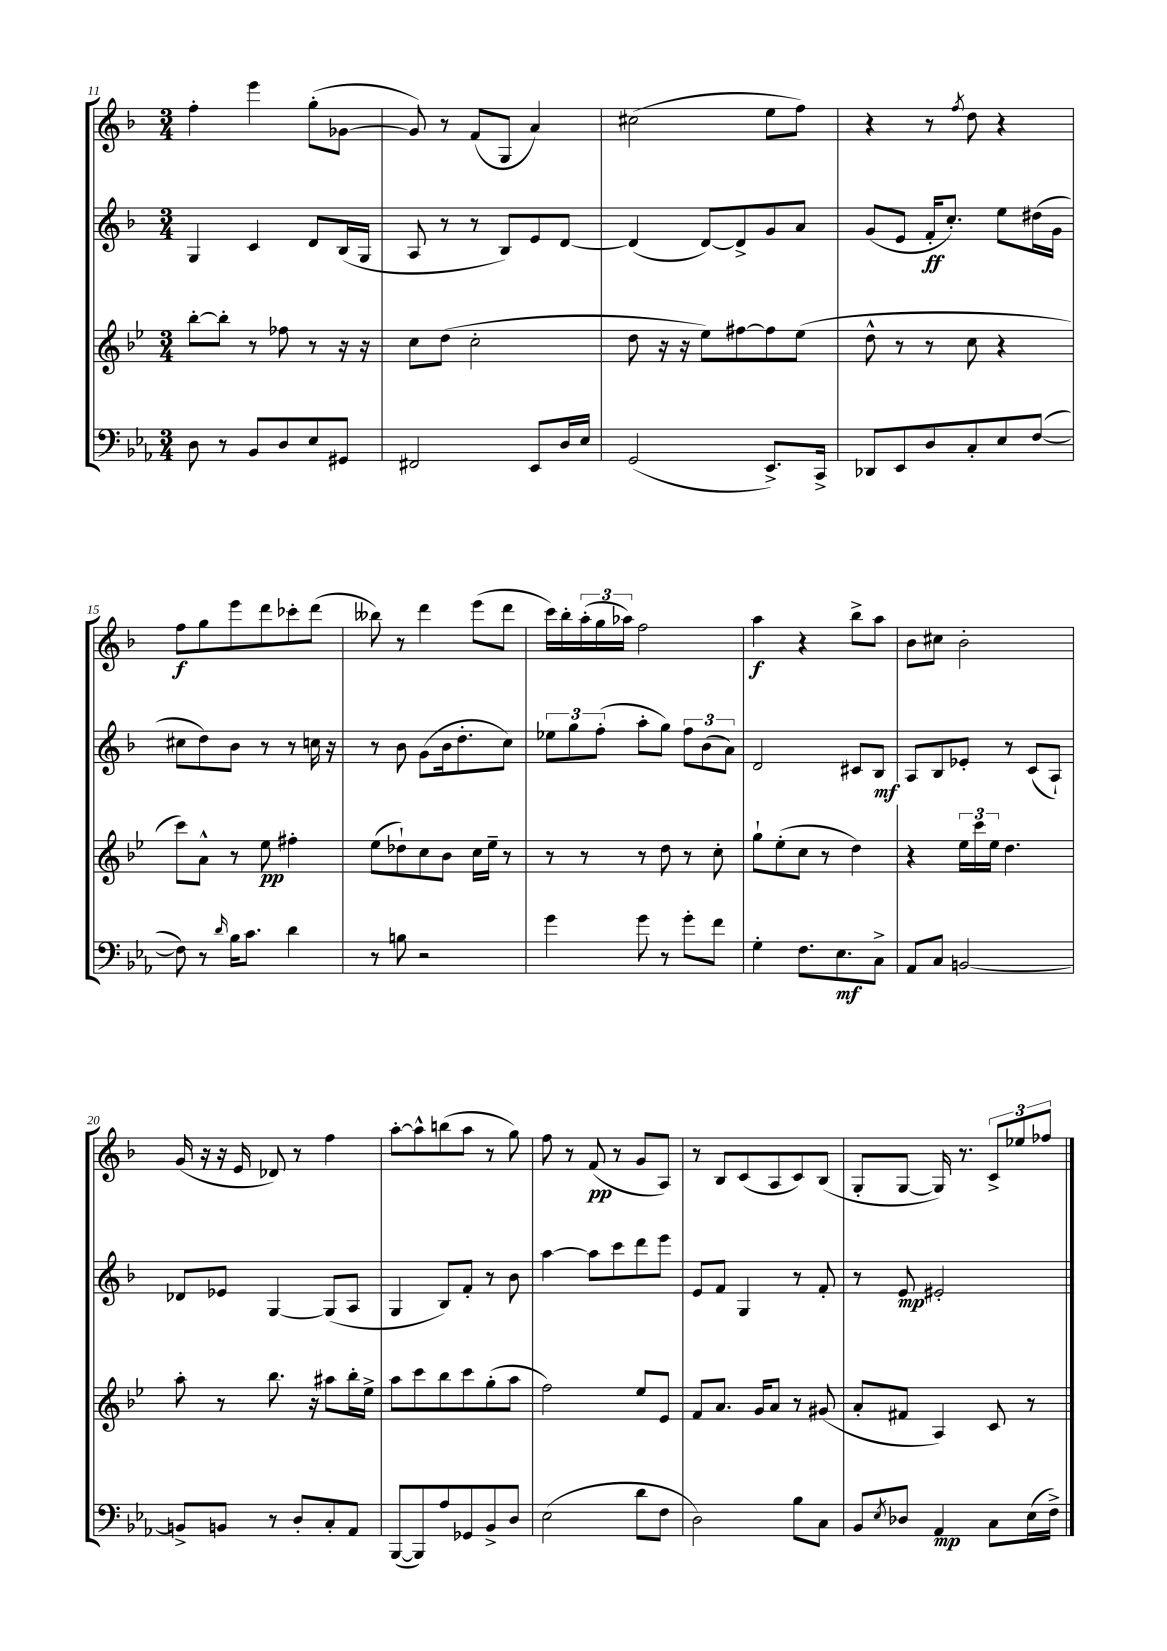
<<
\new StaffGroup <<
\new Staff = "s0" {
    \clef treble \key f \major \numericTimeSignature \time 3/4
    f''4-. e'''4 g''8-.( ges'8~ |
    ges'8) r8 f'8( g8 a'4) |
    cis''2( e''8 f''8) |
    r4 r8 \acciaccatura { f''8 } d''8 r4 |
    f''8\f g''8 e'''8 d'''8 ces'''8-. d'''8( |
    beses''8) r8 d'''4 e'''8( d'''8 |
    c'''16) bes''16-. \tuplet 3/2 { a''16-.( g''16 aes''16) } f''2 |
    a''4\f r4 bes''8-> a''8 |
    bes'8 cis''8 bes'2-. |
    g'16( r16 r16 e'16 des'8) r8 f''4 |
    a''8~-. a''8-^ b''8( a''8 r8 g''8) |
    f''8 r8 f'8\pp( r8 g'8 a8) |
    r8 bes8 c'8( a8 c'8) bes8( |
    g8-. g8~ g16) r8. \tuplet 3/2 { c'8-> ees''8 fes''8 } \bar "|." |
}
\new Staff = "s1" {
    \clef treble \key f \major \numericTimeSignature \time 3/4
    g4 c'4 d'8 bes16( g16 |
    a8 r8 r8 bes8) e'8 d'8~ |
    d'4( d'8~) d'8-> g'8 a'8 |
    g'8( e'8 f'16-.\ff c''8.-.) e''8 dis''16( g'16 |
    cis''8 d''8) bes'8 r8 r8 c''16 r16 |
    r8 bes'8 g'8( bes'16 d''8.-. c''8) |
    \tuplet 3/2 { ees''8 g''8 f''8-.( } a''8-. g''8) \tuplet 3/2 { f''8 bes'8( a'8) } |
    d'2 cis'8 bes8\mf |
    a8 bes8 ees'8-. r8 c'8( a8-!) |
    des'8 ees'8 g4~ g8( a8 |
    g4 bes8) f'8-. r8 bes'8 |
    a''4~ a''8 c'''8 d'''8 e'''8 |
    e'8 f'8 g4 r8 f'8-. |
    r8 e'8\mp eis'2-. \bar "|." |
}
\new Staff = "s2" {
    \clef treble \key bes \major \numericTimeSignature \time 3/4
    bes''8~-. bes''8-. r8 fes''8 r8 r16 r16 |
    c''8 d''8( c''2-. |
    d''8 r16 r16 ees''8) fis''8~ fis''8 ees''8( |
    d''8-^ r8 r8 c''8 r4 |
    c'''8) a'8-^ r8 ees''8\pp fis''4-. |
    ees''8( des''8-!) c''8 bes'8 c''16 ees''16-- r8 |
    r8 r8 r8 d''8 r8 c''8-. |
    g''8-! ees''8-.( c''8 r8 d''4) |
    r4 \tuplet 3/2 { ees''16 c'''16 ees''16 } d''4. |
    a''8-. r8 bes''8. r16 ais''8 bes''16-. ees''16-> |
    a''8 c'''8 bes''8 c'''8 g''8-.( a''8 |
    f''2) ees''8 ees'8 |
    f'8 a'8. g'16 a'8 r8 gis'8( |
    a'8-. fis'8 a4) c'8 r8 \bar "|." |
}
\new Staff = "s3" {
    \clef bass \key ees \major \numericTimeSignature \time 3/4
    d8 r8 bes,8 d8 ees8 gis,8 |
    fis,2 ees,8 d16 ees16 |
    g,2( ees,8.->) c,16-> |
    des,8 ees,8 d8 c8-. ees8 f8~( |
    f8) r8 \grace { d'16 } bes16 c'8. d'4 |
    r8 b8 r2 |
    g'4 g'8 r8 g'8-. f'8 |
    g4-. f8. ees8.\mf c8-> |
    aes,8 c8 b,2~ |
    b,8-> b,8 r8 d8-. c8-. aes,8 |
    bes,,8~( bes,,8) aes8 ges,8 bes,8-> d8 |
    ees2( d'8 f8 |
    d2) bes8 c8 |
    bes,8 \acciaccatura { ees8 } des8 aes,4\mp c8 ees16( f16->) \bar "|." |
}
>>
>>
\layout { \context { \Score currentBarNumber = #11 } }
